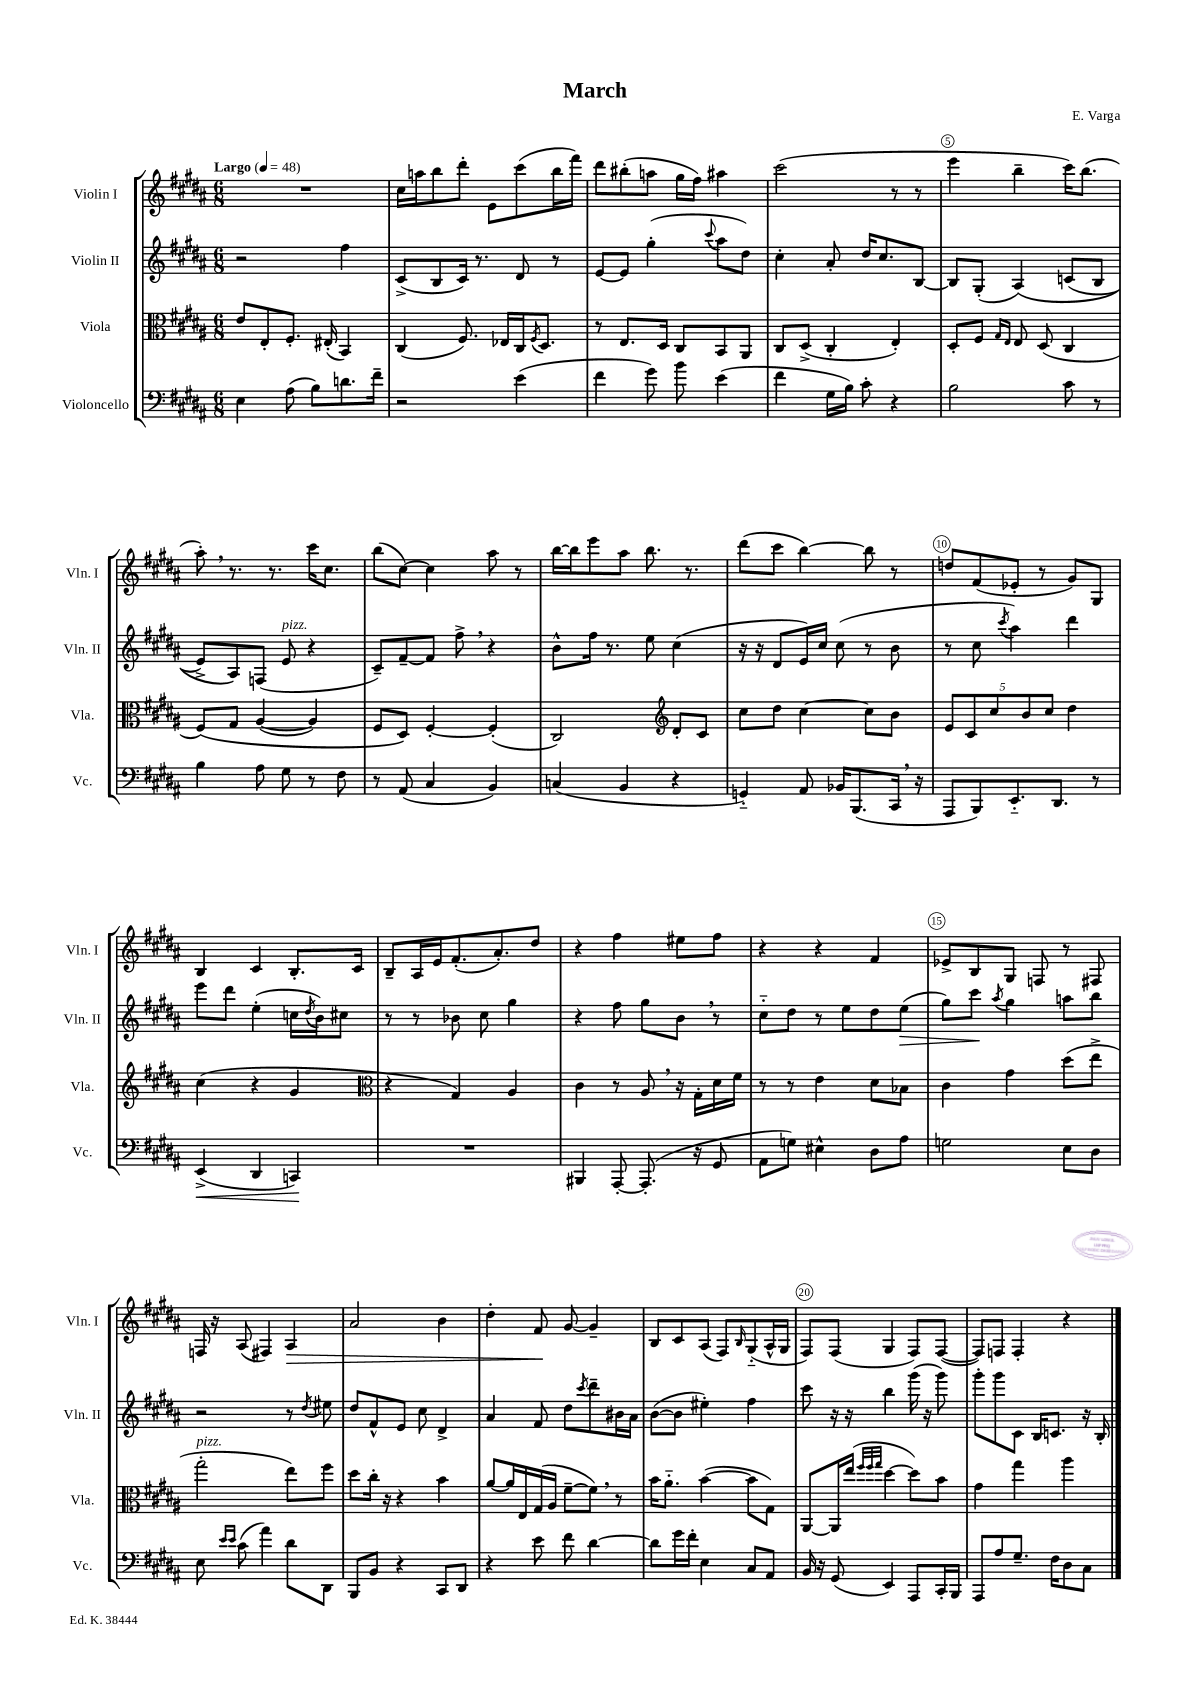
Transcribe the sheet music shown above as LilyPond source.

\header { title = "March" composer = "E. Varga" }
<<
\new StaffGroup <<
\new Staff = "s0" \with { instrumentName = "Violin I" shortInstrumentName = "Vln. I" } {
    \clef treble \key b \major \numericTimeSignature \time 6/8 \tempo "Largo" 4 = 48
    R2. |
    cis''16 a''16 b''8 dis'''8-. e'8 cis'''8( b''16 fis'''16) |
    dis'''8 bis''8-.( a''8 gis''16 fis''16) ais''4 |
    cis'''2( r8 r8 |
    e'''4 b''4-- cis'''16) b''8.( |
    ais''8-.) \breathe r8. r8. cis'''16 cis''8. |
    b''8( cis''8~) cis''4 ais''8 r8 |
    b''16~ b''16 e'''8 ais''8 b''8. r8. |
    dis'''8( cis'''8 b''4~) b''8 r8 |
    d''8 fis'8( ees'8-. r8 gis'8) gis8 |
    b4 cis'4 b8.-. cis'16 |
    b8-- ais16 e'16 fis'8.-.( ais'8.-.) dis''8 |
    r4 fis''4 eis''8 fis''8 |
    r4 r4 fis'4 |
    ees'8-> b8 gis8 f8 r8 fis8 |
    f16 r16 ais8( fis4) ais4\> |
    ais'2 b'4 |
    dis''4-. fis'8\! gis'8~ gis'4-- |
    b8 cis'8 ais8( fis8) \grace { b16 } gis8-_( ais16-^ gis16 |
    fis8) fis8( gis4 fis8) fis8~( |
    fis8) f8 f4-. r4 \bar "|." |
}
\new Staff = "s1" \with { instrumentName = "Violin II" shortInstrumentName = "Vln. II" } {
    \clef treble \key b \major \numericTimeSignature \time 6/8
    r2 fis''4 |
    cis'8->( b8 cis'16) r8. dis'8 r8 |
    e'8~ e'8 gis''4-.( \appoggiatura { cis'''8 } ais''8 dis''8) |
    cis''4-. ais'8-. dis''16 cis''8. b8~ |
    b8 gis8-.( ais4)\( c'8( b8 |
    e'8->) ais8\) f8( e'8^\markup { \italic "pizz." } r4 |
    cis'8--) fis'8~-- fis'8 fis''8-> \breathe r4 |
    b'8-^ fis''16 r8. e''8 cis''4( |
    r16 r16 dis'8 e'16) cis''16 cis''8( r8 b'8 |
    r8 cis''8 \acciaccatura { cis'''8 } ais''4) dis'''4 |
    e'''8 dis'''8 e''4-.( c''16 \acciaccatura { dis''8 } b'16) cis''8 |
    r8 r8 bes'8 cis''8 gis''4 |
    r4 fis''8 gis''8 b'8 \breathe r8 |
    cis''8-_ dis''8 r8 e''8 dis''8 e''8\>( |
    gis''8) cis'''8\! \acciaccatura { ais''8 } gis''4 a''8 b''8 |
    r2 r8 \acciaccatura { dis''8 } eis''8 |
    dis''8 fis'8-^ e'8 cis''8 dis'4-> |
    ais'4 fis'8 dis''8 \acciaccatura { cis'''8 } dis'''8-- bis'16 ais'16 |
    b'8~( b'8 eis''4-.) fis''4 |
    cis'''8 r16 r16 b''4 gis'''16( r16 gis'''8) |
    gis'''8-. gis'''8 cis'8 b16 c'8. r16 b16-. \bar "|." |
}
\new Staff = "s2" \with { instrumentName = "Viola" shortInstrumentName = "Vla." } {
    \clef alto \key b \major \numericTimeSignature \time 6/8
    e'8 e8-. fis8.-. eis16-.( b,4) |
    cis4( fis8.) ees16 cis16 \acciaccatura { fis8 } dis8. |
    r8 e8. dis16 cis8 b,8 ais,8 |
    cis8 dis8->( cis4-. e4-.) |
    dis8-. fis8 \grace { gis16 e16 } e8 dis8( cis4 |
    fis8)\( gis8 ais4~( ais4) |
    fis8 dis8\) fis4~-. fis4-.( |
    cis2) \clef treble dis'8-. cis'8 |
    cis''8 dis''8 cis''4~ cis''8 b'8 |
    \tuplet 5/4 { e'8 cis'8 cis''8 b'8 cis''8 } dis''4 |
    cis''4( r4 gis'4 |
    \clef alto r4 gis4) ais4 |
    cis'4 r8 ais8 \breathe r16 gis16-. dis'16 fis'16 |
    r8 r8 e'4 dis'8 bes8 |
    cis'4 gis'4 dis''8( e''8-> |
    gis''2-.^\markup { \italic "pizz." } e''8) fis''8 |
    dis''8 cis''16-. r16 r4 b'4 |
    ais'8~ ais'16 e16 gis16( ais16 fis'8~-- fis'8) \breathe r8 |
    b'16 ais'8.-_ b'4~( b'8 gis8) |
    ais,8~ ais,16 e''16( \grace { fis''32 fis''32 gis''32 } dis''4~ dis''8) b'8 |
    gis'4 gis''4 ais''4 \bar "|." |
}
\new Staff = "s3" \with { instrumentName = "Violoncello" shortInstrumentName = "Vc." } {
    \clef bass \key b \major \numericTimeSignature \time 6/8
    e4 ais8( b8) d'8. fis'16-- |
    r2 e'4( |
    fis'4 gis'8) b'8 e'4( |
    fis'4 gis16 b16) cis'8-. r4 |
    b2 cis'8 r8 |
    b4 ais8 gis8 r8 fis8 |
    r8 ais,8( cis4 b,4) |
    c4( b,4 r4 |
    g,4-_) ais,8 bes,16 b,,8.( cis,16 \breathe r16 |
    ais,,8 b,,8) e,8.-_ dis,8. r8 |
    e,4->\<( dis,4 c,4\!) |
    R2. |
    bis,,4 ais,,8~-. ais,,8.-.( r16 gis,8 |
    ais,8 g8) eis4-^ dis8 ais8 |
    g2 e8 dis8 |
    e8 \grace { e'16 e'16 } cis'8( ais'4) dis'8 dis,8 |
    b,,8 b,8 r4 cis,8 dis,8 |
    r4 e'8 fis'8 dis'4~ |
    dis'8 gis'16 fis'16-. e4 cis8 ais,8 |
    b,16 r16 gis,8( e,4) ais,,8 cis,16-. b,,16 |
    ais,,8 ais8 gis8.-- fis16 dis8 cis8 \bar "|." |
}
>>
>>
\layout { \context { \Score \override BarNumber.break-visibility = ##(#f #t #t) barNumberVisibility = #(every-nth-bar-number-visible 5) \override BarNumber.stencil = #(make-stencil-circler 0.1 0.3 ly:text-interface::print) } }
